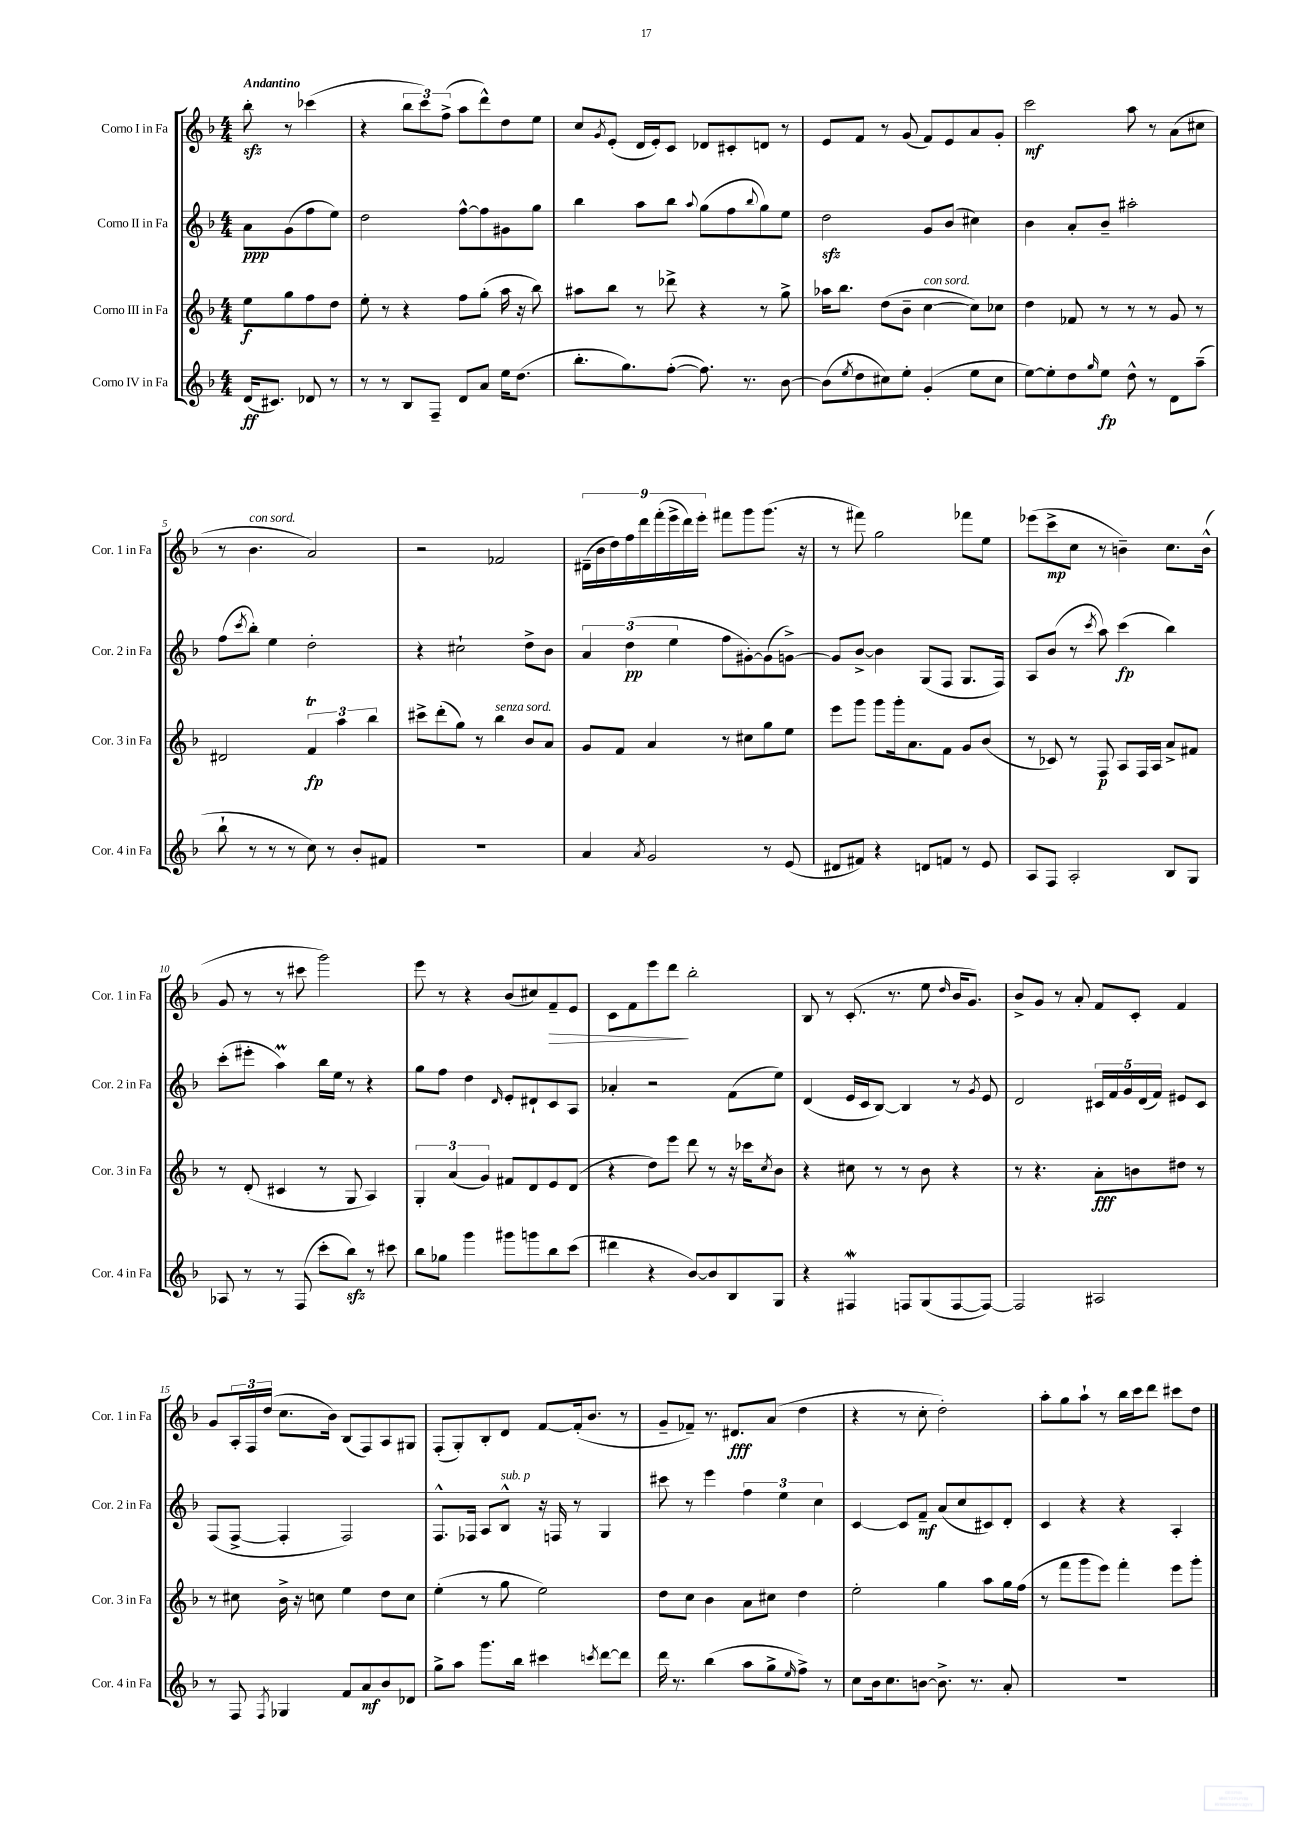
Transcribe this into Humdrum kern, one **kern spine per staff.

**kern	**kern	**kern	**kern
*staff4	*staff3	*staff2	*staff1
*clefG2	*clefG2	*clefG2	*clefG2
*k[b-]	*k[b-]	*k[b-]	*k[b-]
*M4/4	*M4/4	*M4/4	*M4/4
(16d	8ee	8a	8bb-'
8.c#)	.	.	.
.	8gg	(8g	8r
8d-	8ff	8ff	(4ccc-
8r	8dd	8ee)	.
=	=	=	=
8r	8ee'	2dd	4r
8r	8r	.	.
8B-	4r	.	12bb-
.	.	.	12ccc)
8F~	.	.	.
.	.	.	(12ff^
8d	8ff	[8ff^^	8aa
8a	(8gg'	8ff]	8ddd^^)
16ee	16aa	8g#	8dd
(8.dd	16r	.	.
.	8bb-)	8gg	8ee
=	=	=	=
8.bb-'	8aa#	4bb-	8cc
.	.	.	8qg
.	8bb-	.	(8e'
8.gg)	.	.	.
.	8r	8aa	16d
.	.	.	16e')
([8ff'	8ddd-^	8bb-	8c
.	.	8qqaa	.
8.ff])	4r	(8gg	8d-
.	.	8ff	8c#'
8.r	.	.	.
.	.	8qqbb-	.
.	8r	8gg)	8d
[8b-	8gg^	8ee	8r
=	=	=	=
(8b-]	16aa-	2dd	8e
.	8.bb-	.	.
8qee	.	.	.
8dd	.	.	8f
8cc#)	(8dd	.	8r
8ee'	8b-~	.	(8g
(4g'	[4cc	8g	8f)
.	.	(8b-	8e
8ee	8cc])	4cc#)	8a
8cc#	8cc-	.	8g'
=	=	=	=
[8ee)	4dd	4b-	2ccc
8ee']	.	.	.
8dd	8f-	8a'	.
16qqgg	.	.	.
8ee	8r	8b-~	.
8dd^^	8r	2aa#'	8aa
8r	8r	.	8r
8d	8g	.	(8a
(8aa~	8r	.	8cc#
=	=	=	=
8bb-`	2d#	(8ff	8r
.	.	8qccc	.
8r	.	8bb-')	4.b-
8r	.	4ee	.
8r	.	.	.
8cc)	6f	2dd'	2a)
8r	.	.	.
.	6aa	.	.
8b-'	.	.	.
.	6bb-	.	.
8f#	.	.	.
=	=	=	=
1r	8ccc#^	4r	2r
.	(8ddd'	.	.
.	8gg)	2cc#`	.
.	8r	.	.
.	4bb-	.	2f-
.	8b-	8dd^	.
.	8a	8b-	.
=	=	=	=
4a	8g	6a	(18d#~
.	.	.	18b-
.	.	.	18dd)
.	8f	.	.
.	.	(6dd	18ff
.	.	.	18ddd
8qa	.	.	.
2g	4a	.	.
.	.	.	(18fff'
.	.	6ee	18eee^
.	.	.	18ddd)
.	.	.	18eee'
.	8r	8ff	8fff#
.	8cc#	[8g#')	8ggg
8r	8gg	(8g#]	(8.ggg
(8e	8ee	[8g^)	.
.	.	.	16r
=	=	=	=
8d#	8eee	8g]	8r
8f#)	8ggg	[8b-^	8fff#)
4r	8ggg	4b-]	2gg
.	16ggg'	.	.
.	8.a	.	.
8d	.	(8G	.
8f	8f	8F	.
8r	8g	8.G	8fff-
8e	(8b-	.	8ee
.	.	16F)	.
=	=	=	=
8A	8r	8A	(8eee-
8F	8c-)	(8b-	8ccc^
2A'	8r	8r	8cc
.	.	8qccc	.
.	8F	8aa)	8r
.	8A	(4ccc	4b~)
.	16F	.	.
.	16A	.	.
8B-	8a^	4bb-)	8.cc
8G	8f#	.	.
.	.	.	(16b^^
=	=	=	=
8A-	8r	(8ccc'	8g
8r	(8d'	8eee#'	8r
8r	4c#	4aa)	8r
(8F	.	.	8ccc#
8ccc'	8r	16bb-	2ggg)
.	.	16ee	.
8bb-)	8G	8r	.
8r	4A)	4r	.
8ccc#	.	.	.
=	=	=	=
8bb-	6G'	8gg	8eee
8gg-	.	8ff	8r
.	(6a	.	.
4ggg	.	4dd	4r
.	6g)	.	.
.	.	16qqd	.
8ggg#	8f#	8e'	(8b-
8ggg	8d	8d#`	8cc#)
8bb-	8e	8c	8f~
(8ccc	(8d	8A	8e
=	=	=	=
4ddd#	4r	4a-'	8c
.	.	.	8f
4r	8dd)	2r	8eee
.	8eee	.	8ddd
[8b-)	8ddd	.	2bb-'
8b-]	8r	.	.
8B-	16r	(8f	.
.	16ccc-	.	.
.	8qcc	.	.
8G	8b-	8ee)	.
=	=	=	=
4r	4r	(4d	8B-
.	.	.	8r
4F#	8cc#	16e	(8.c'
.	.	16c	.
.	8r	[8B-)	.
.	.	.	8.r
8F	8r	4B-]	.
(8G	8b-	.	8ee
.	.	.	16qqdd
[8F	4r	8r	16b-
.	.	.	8.g)
.	.	8qg	.
8F_)	.	8e	.
=	=	=	=
2F]	8r	2d	8b-^
.	4.r	.	8g
.	.	.	8r
.	.	.	8a'
2A#	8a'	20c#	8f
.	.	20f	.
.	.	20g	.
.	8b	.	8c'
.	.	(20d	.
.	.	20f)	.
.	8dd#	8e#	4f
.	8r	8c#	.
=	=	=	=
8r	8r	(8F	8g
8F	8cc#	[8F^	24A'
.	.	.	24F
.	.	.	(24dd
8qF	.	.	.
4G-	16b-^	4F']	8.cc
.	16r	.	.
.	8cc	.	.
.	.	.	16b-)
8f	4ee	2F)	(8B-
8a	.	.	8F)
8b-	8dd	.	8A
8d-	8cc	.	8G#
=	=	=	=
8gg^	(4ee'	8.F^^	(8F'
8aa	.	.	8G')
.	.	16F-	.
8.ggg	8r	8A	8B-'
.	8gg	8B-^^	8d
16bb-	.	.	.
4ccc#	2ee)	16r	[8f
.	.	16F	.
.	.	8r	(16f']
.	.	.	8.b-
8qccc	.	.	.
[8ddd	.	4G	.
8ddd]	.	.	8r
=	=	=	=
16ddd	8dd	8ccc#	8g~
8.r	.	.	.
.	8cc	8r	8f-~)
(4bb-	4b-	4eee	8.r
.	.	.	8.d#
8aa	8a	6ff	.
8gg^	8cc#	.	(8a
.	.	6ee	.
16qqee	.	.	.
8ff^)	4dd	.	4dd
.	.	6cc	.
8r	.	.	.
=	=	=	=
8cc	2ee'	[4c	4r
16b-	.	.	.
8.cc	.	.	.
.	.	8c]	8r
[8b	.	8f~	8cc'
8.b^]	4gg	(8a	2dd')
.	.	8cc	.
8.r	.	.	.
.	8aa	8c#)	.
8a'	16gg	8d'	.
.	(16ff	.	.
=	=	=	=
1r	8r	4c	8aa'
.	8fff	.	8gg
.	8ggg	4r	8aa`
.	8eee)	.	8r
.	4fff'	4r	16bb-
.	.	.	16ccc
.	.	.	8ddd
.	8eee	4A'	8ccc#
.	8ggg'	.	8dd
==	==	==	==
*-	*-	*-	*-
